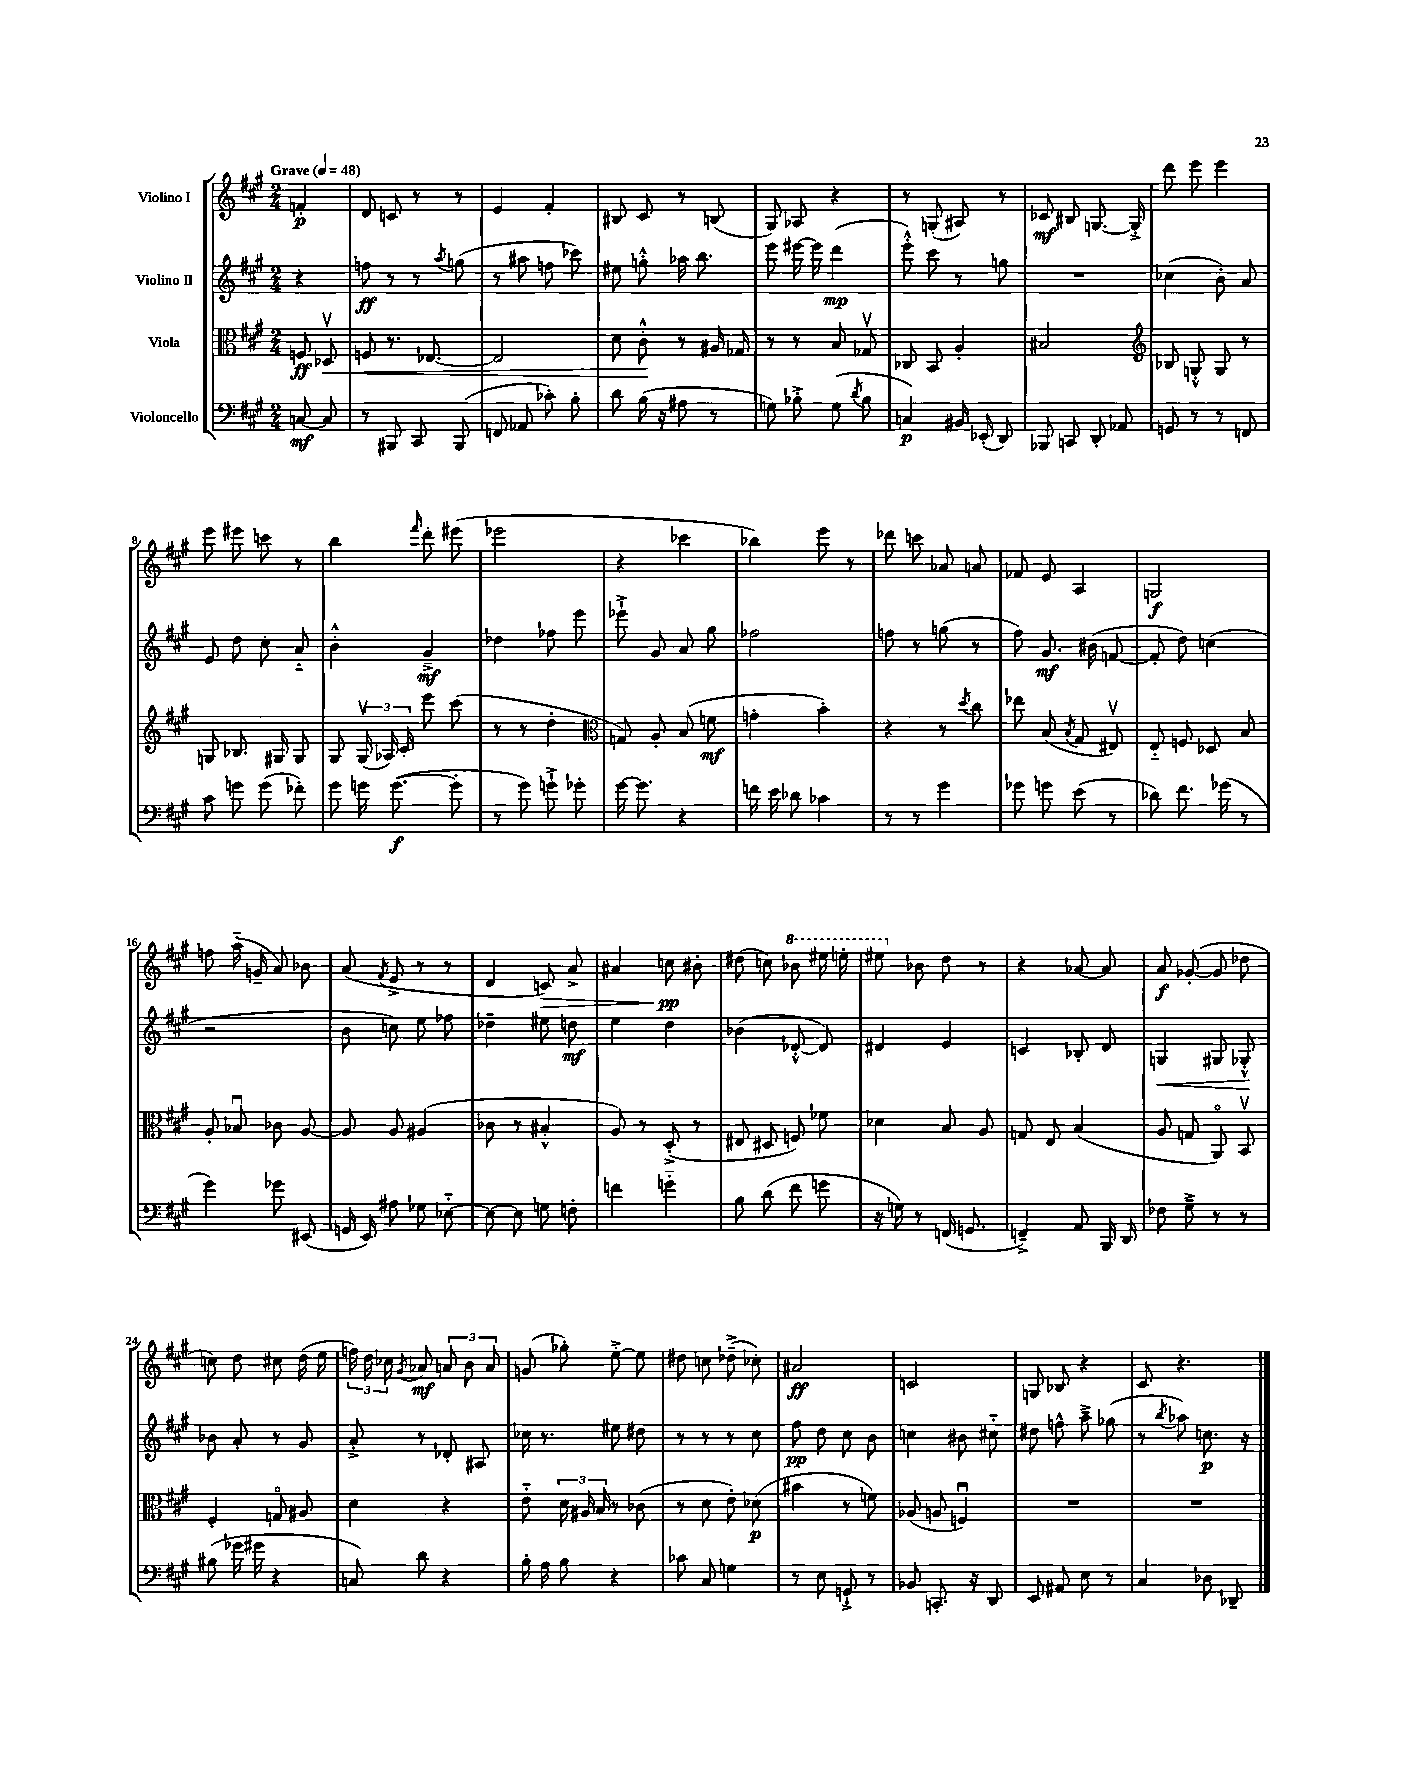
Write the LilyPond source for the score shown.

<<
\new StaffGroup <<
\new Staff = "s0" \with { instrumentName = "Violino I" } {
    \clef treble \key a \major \numericTimeSignature \time 2/4 \partial 4 \tempo "Grave" 4 = 48
    \autoBeamOff f'4-.\p |
    d'8 c'8 r8 r8 |
    e'4 fis'4-. |
    bis8 cis'8 r8 b8( |
    gis8) aes8 r4 |
    r8 g8-.( ais8) r8 |
    ces'8\mf bis8 g8.~ g16-.-> |
    d'''8 e'''8 e'''4 |
    e'''8 eis'''8 c'''8 r8 |
    b''4 \grace { fis'''16 } d'''8-. eis'''8( |
    ees'''2 |
    r4 ces'''4 |
    bes''4) e'''8 r8 |
    des'''8 c'''8 aes'8 a'8 |
    fes'8 e'8 a4 |
    g2\f |
    f''8 a''16-_( g'16-- a'8) bes'8 |
    a'8( \acciaccatura { fis'8 } e'8-> r8 r8 |
    d'4 c'8\>) a'8-> |
    ais'4 c''8\pp\! bis'8-. |
    dis''8( c''8) \ottava #1 bes''8 eis'''16 e'''16-. |
    eis'''8 \ottava #0 bes'8 d''8 r8 |
    r4 aes'8~ aes'8 |
    a'8\f ges'8~-.( ges'8 des''8 |
    c''8) d''8 cis''8 d''16( e''16 |
    \tuplet 3/2 { f''16) d''16 ces''16 } \acciaccatura { gis'8 } aes'8\mf \tuplet 3/2 { a'8 b'8 a'8 } |
    g'8( ges''8-.) e''8~-.-> e''8 |
    dis''8 c''8 des''8--->( ces''8-.) |
    ais'2\ff |
    c'2 |
    g8 bes8 r4 |
    cis'8 r4. \bar "|." |
}
\new Staff = "s1" \with { instrumentName = "Violino II" } {
    \clef treble \key a \major \numericTimeSignature \time 2/4 \partial 4
    \autoBeamOff r4 |
    f''8\ff r8 r8 \acciaccatura { a''8 } g''8( |
    r8 ais''8 f''8 ces'''8) |
    eis''8 g''8-.-^ aes''16 b''8. |
    e'''8 eis'''16~ eis'''16 d'''4\mp( |
    e'''8-.-^) cis'''8 r8 g''8 |
    R2 |
    ces''4( b'8-.) a'8 |
    e'8 d''8 cis''8-. a'8-_ |
    b'4-.-^ gis'4--->\mf |
    des''4 fes''8 e'''8 |
    ees'''8-!-> gis'8 a'8 gis''8 |
    fes''2 |
    f''8 r8 g''8( r8 |
    fis''8) gis'8.\mf bis'16( f'8~ |
    f'8-. d''8) c''4( |
    r2 |
    b'8 c''8) e''8 fes''8 |
    des''4-- eis''8 d''8\mf |
    e''4 d''4 |
    bes'4( des'8~-.-^ des'8) |
    dis'4 e'4 |
    c'4 bes8-. d'8 |
    g4\< gis8 ges8-.-^\! |
    bes'8 a'8-. r8 gis'8 |
    a'8-.-> r8 des'8-. ais8 |
    ces''16 r8. eis''8 dis''8 |
    r8 r8 r8 cis''8 |
    fis''8\pp d''8 cis''8 b'8 |
    c''4 bis'8 cis''8-_ |
    dis''8 f''8-^ a''8---> ges''8( |
    r8 \acciaccatura { b''8 } aes''8) c''8.\p r16 \bar "|." |
}
\new Staff = "s2" \with { instrumentName = "Viola" } {
    \clef alto \key a \major \numericTimeSignature \time 2/4 \partial 4
    \autoBeamOff f8\ff des8\upbow\< |
    f8 r8. ees8.~ |
    ees2 |
    d'8 cis'8-.-^\! r8 ais16 ges16 |
    r8 r8 b8 ges8\upbow |
    ces8 b,8 a4-. |
    bis2 |
    \clef treble bes8 g8-.-^ g8 r8 |
    g8 bes8. gis16 gis8 |
    gis8 \tuplet 3/2 { gis16\upbow( aes16) cis'16-. } e'''8 cis'''8( |
    r8 r8 d''4-. |
    \clef alto g8) a8-. b8( f'8\mf |
    g'4-. b'4-.) |
    r4 r8 \acciaccatura { d''8 } cis''8 |
    ees''8 b8( \acciaccatura { b8 } gis8 eis8\upbow) |
    e8-_ f8 des8 b8 |
    a8-. bes8\downbow ces'8 a8~ |
    a8 a8 ais4( |
    ces'8 r8 bis4-.-^ |
    a8) r8 d8-.->( r8 |
    eis8 dis8 f8) fes'8 |
    des'4 b8 a8 |
    g8 e8 b4( |
    a8 g8 a,8\flageolet) b,8\upbow |
    fis4-. g8\flageolet ais8 |
    d'4 r4 |
    e'8-_ \tuplet 3/2 { d'16 ais16 b16 } r8 ces'8( |
    r8 d'8 e'8-.) des'8\p( |
    bis'4 r8 f'8) |
    aes8( a8 f4\downbow) |
    R2 |
    R2 \bar "|." |
}
\new Staff = "s3" \with { instrumentName = "Violoncello" } {
    \clef bass \key a \major \numericTimeSignature \time 2/4 \partial 4
    \autoBeamOff c8~\mf c8 |
    r8 bis,,8 cis,8 bis,,8( |
    f,8 aes,8 ces'8-.) b8-. |
    d'8 b16( r16 ais8 r8 |
    g8) bes8-.-> g8( \acciaccatura { d'8 } bes8 |
    c4\p) bis,16 ees,16-.( d,8) |
    bes,,8 c,8 d,8-. aes,8 |
    g,8 r8 r8 f,8 |
    cis'8 g'8 g'8( fes'8-.) |
    gis'8 g'16 g'8.~\f( g'8-. |
    r8 gis'8) g'8-!-> ges'8-. |
    gis'16~ gis'8. r4 |
    f'16 e'16 des'8 ces'4 |
    r8 r8 gis'4 |
    ges'8 g'8 e'8( r8 |
    des'8) fis'8. ges'16( r8 |
    gis'4) ges'8 eis,8( |
    g,16 e,16) ais8 ges8 ees8~-_ |
    ees8~ ees8 g8 f8-. |
    f'4 g'4-_ |
    b8 d'8( fis'8 g'8 |
    r16 g16) r8 f,16( g,8. |
    f,4--->) a,8 b,,16 d,16 |
    fes8 gis8---> r8 r8 |
    bis8( ges'16 gis'16 r4 |
    c8) d'8 r4 |
    b16-. a16 b8 r4 |
    ces'8 cis8 g4 |
    r8 e8 g,8-!-> r8 |
    bes,8 c,8.-. r16 d,8 |
    e,8 ais,8 e8 r8 |
    cis4 des8 des,8-- \bar "|." |
}
>>
>>
